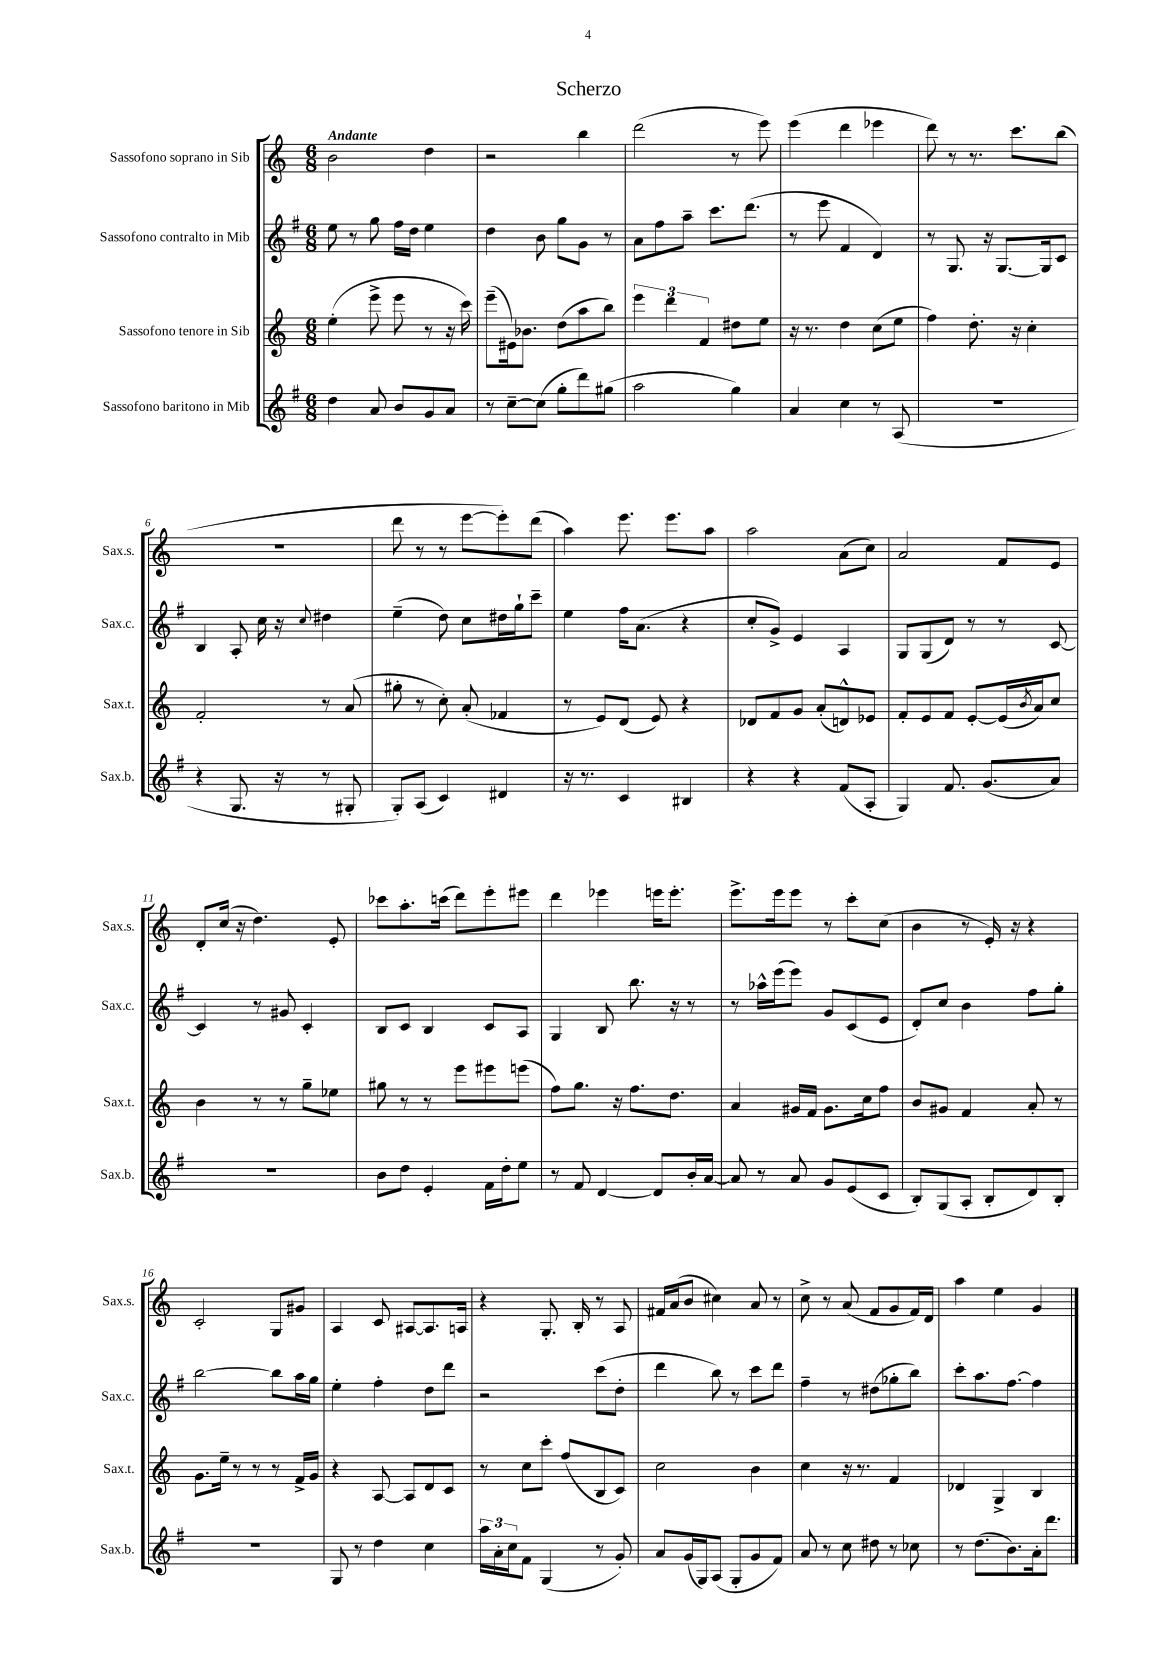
\header { title = "Scherzo" }
<<
\new StaffGroup <<
\new Staff = "s0" \with { instrumentName = "Sassofono soprano in Sib" shortInstrumentName = "Sax.s." } {
    \clef treble \key c \major \numericTimeSignature \time 6/8 \tempo "Andante"
    b'2 d''4 |
    r2 b''4 |
    d'''2( r8 e'''8) |
    e'''4( d'''4 ees'''4 |
    d'''8) r8 r8. c'''8. b''8( |
    R2. |
    d'''8 r8 r8 e'''8~ e'''8-.) d'''8( |
    a''4) e'''8. e'''8. a''8 |
    a''2 a'8( c''8) |
    a'2 f'8 e'8 |
    d'8-. c''16( r16 d''4.) e'8-. |
    ces'''8 a''8.-. c'''16( d'''8) e'''8-. eis'''8 |
    d'''4 ees'''4 e'''16 e'''8.-. |
    e'''8.-> e'''16 e'''8 r8 c'''8-. c''8( |
    b'4 r8 e'16-.) r16 r4 |
    c'2-. g8 gis'8 |
    a4 c'8 ais8~ ais8. a16 |
    r4 g8.-. b16-. r8 a8 |
    fis'16 a'16( b'8 cis''4) a'8 r8 |
    c''8-> r8 a'8( f'8 g'8 f'16) d'16 |
    a''4 e''4 g'4 \bar "|." |
}
\new Staff = "s1" \with { instrumentName = "Sassofono contralto in Mib" shortInstrumentName = "Sax.c." } {
    \clef treble \key g \major \numericTimeSignature \time 6/8
    e''8 r8 g''8 fis''16 d''16 e''4 |
    d''4 b'8 g''8 g'8 r8 |
    a'8 fis''8 a''8-- c'''8. d'''8.( |
    r8 e'''8 fis'4 d'4) |
    r8 g8. r16 g8.~ g16 c'8 |
    b4 a8-. c''16 r16 \appoggiatura { c''8 } dis''4 |
    e''4--( d''8) c''8 dis''16 g''16-! c'''8-- |
    e''4 fis''16 a'8.( r4 |
    c''8-. g'8->) e'4 a4 |
    g8 g8( d'8) r8 r8 c'8~ |
    c'4 r8 gis'8 c'4-. |
    b8 c'8 b4 c'8 a8 |
    g4 b8 b''8. r16 r8 |
    r8 aes''16-^ e'''16( e'''8) g'8 c'8( e'8 |
    d'8-.) c''8 b'4 fis''8 g''8-. |
    b''2~ b''8 a''16 g''16 |
    e''4-. fis''4-. d''8 d'''8 |
    r2 c'''8( d''8-. |
    d'''4 b''8) r8 c'''8 d'''8 |
    fis''4-- r8 dis''8( ges''8-. b''8) |
    c'''8-. a''8. fis''8.~ fis''4 \bar "|." |
}
\new Staff = "s2" \with { instrumentName = "Sassofono tenore in Sib" shortInstrumentName = "Sax.t." } {
    \clef treble \key c \major \numericTimeSignature \time 6/8
    e''4-.( e'''8-> e'''8 r8 r16 c'''16) |
    e'''8--( eis'16) bes'8. d''8( a''8 b''8) |
    \tuplet 3/2 { e'''4 d'''4 f'4 } dis''8 e''8 |
    r16 r8. d''4 c''8( e''8 |
    f''4) d''8.-. r16 c''4-. |
    f'2-. r8 a'8( |
    gis''8-. r8 c''8-.) a'8-.( fes'4 |
    r8 e'8) d'8( e'8) r4 |
    des'8 f'8 g'8 a'8-.( d'8-^) ees'8 |
    f'8-. e'8 f'8 e'8~-. e'16( \acciaccatura { b'8 } a'16) c''8 |
    b'4 r8 r8 g''8-- ees''8 |
    gis''8 r8 r8 e'''8 eis'''8 e'''8( |
    f''8) g''8. r16 f''8. d''8. |
    a'4 gis'16 f'16 gis'8. c''16 f''8 |
    b'8 gis'8 f'4 a'8-. r8 |
    g'8. e''16-- r8 r8 r8 f'16-> g'16 |
    r4 a8~ a8 d'8 c'8 |
    r8 c''8 c'''8-. f''8( b8 c'8) |
    c''2 b'4 |
    c''4 r16 r8. f'4 |
    des'4 g4-> b4 \bar "|." |
}
\new Staff = "s3" \with { instrumentName = "Sassofono baritono in Mib" shortInstrumentName = "Sax.b." } {
    \clef treble \key g \major \numericTimeSignature \time 6/8
    d''4 a'8 b'8 g'8 a'8 |
    r8 c''8~-- c''8( g''8-. d'''8) gis''8( |
    a''2 g''4) |
    a'4 c''4 r8 a8( |
    R2. |
    r4 g8. r16 r8 gis8-. |
    g8-.) a8( c'4) dis'4 |
    r16 r8. c'4 bis4 |
    r4 r4 fis'8( a8-. |
    g4) fis'8. g'8.( a'8) |
    R2. |
    b'8 d''8 e'4-. fis'16 d''16-. e''8 |
    r8 fis'8 d'4~ d'8 b'16-. a'16~ |
    a'8 r8 a'8 g'8 e'8( c'8 |
    b8-.) g8( a8-. b8-. d'8) b8-. |
    R2. |
    g8 r8 d''4 c''4 |
    \tuplet 3/2 { a''16 a'16-. c''16 } fis'8 g4( r8 g'8-.) |
    a'8 g'16( g16) a8( g8-. g'8 fis'8) |
    a'8 r8 c''8 dis''8 r8 ces''8 |
    r8 d''8.( b'8.) a'16-. d'''8. \bar "|." |
}
>>
>>
